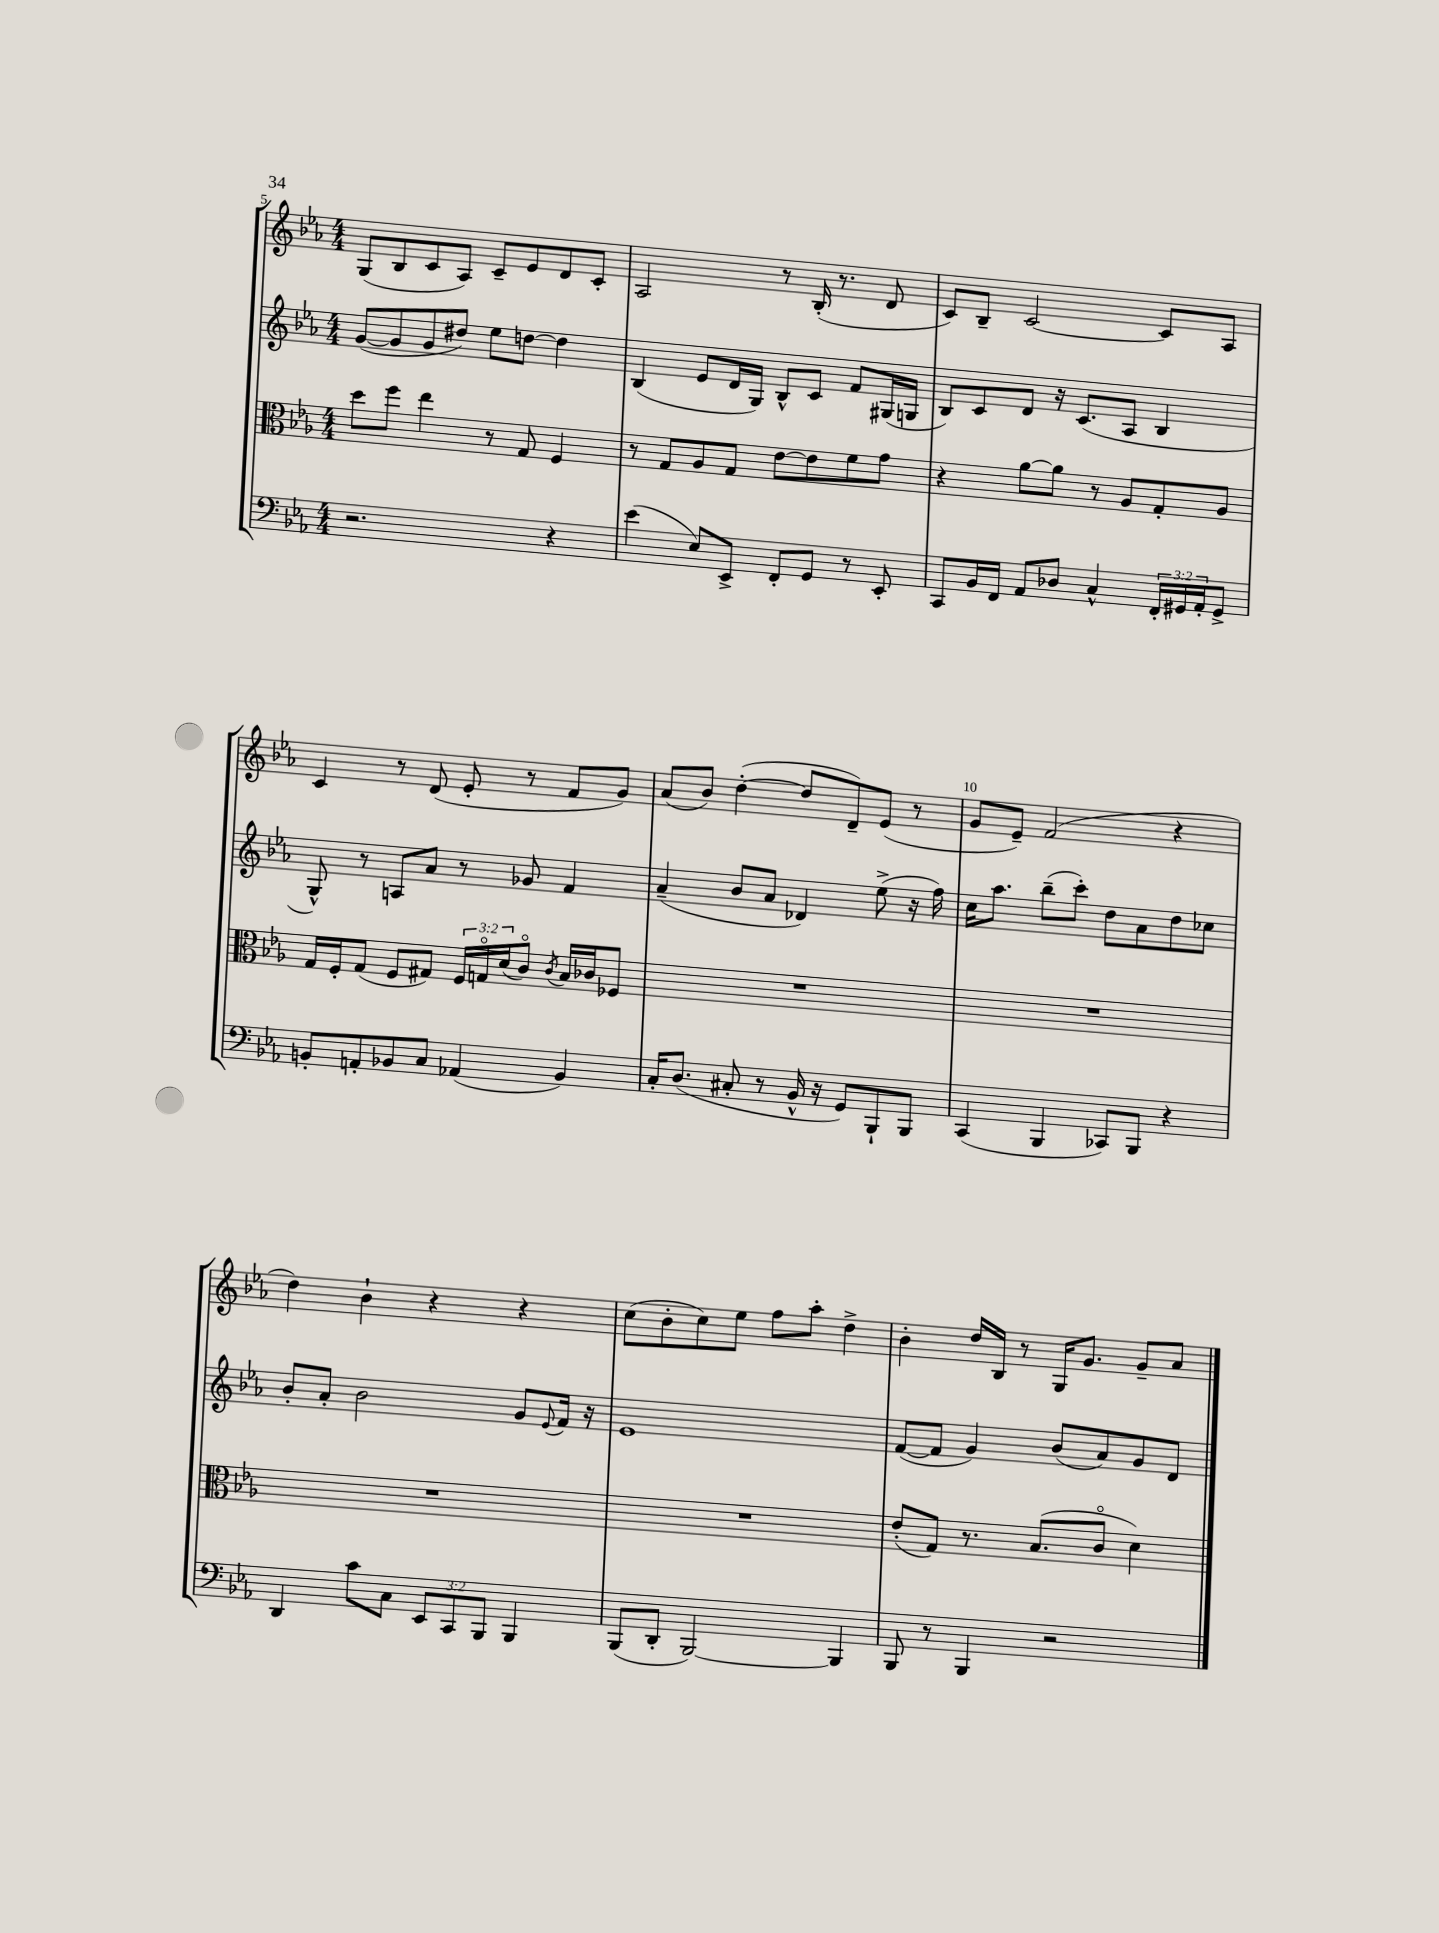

**kern	**kern	**kern	**kern
*part4	*part3	*part2	*part1
*staff4	*staff3	*staff2	*staff1
*clefF4	*clefC3	*clefG2	*clefG2
*k[b-e-a-]	*k[b-e-a-]	*k[b-e-a-]	*k[b-e-a-]
*M4/4	*M4/4	*M4/4	*M4/4
=5	=5	=5	=5
2.r	8dd\L	([8g/L	(8G/L
.	8ff\J	8g/]	8B-/
.	4ee-\	8g/	8c/
.	.	8dd#X/J)	8A-/J)
.	8r	8ee-\L	8c~/L
.	8G/	[8ddn\J	8e-/
4r	4F/	4dd\]	8d/
.	.	.	8c'/J
=6	=6	=6	=6
(4e-\	8r	(4B-/	2A-/
.	8G/L	.	.
8E-/L)	8A-/	8e-/L	.
8EE-^/J	8G/J	16d/L	.
.	.	16G/JJ)	.
8FF'/L	[8e-\L	8B-^^/L	8r
8GG/J	8e-\]	8c/J	(16B-'/
.	.	.	8.r
8r	8f\	8f/L	.
8EE-'/	8g\J	(16G#X/L	8d/
.	.	16Gn/JJ	.
=7	=7	=7	=7
8CC/L	4r	8B-/L)	8c/L)
16BB-/L	.	8c/	8B-~/J
16FF/JJ	.	.	.
8AA-/L	[8a-\L	8d/J	[2c/
8D-X/J	8a-\J]	16r	.
.	.	(8.c/L	.
4C^^/	8r	.	.
.	8A-/L	8A-/J	.
24FF'/LL	8G'/	4B-/	8c/L]
24GG#X/	.	.	.
24AA-'/J	.	.	.
8GG#^/J	8A-/J	.	8A-/J
!!LO:LB:g=z
=8	=8	=8	=8
8BBn'/L	16G/LL	8G^^/)	4c/
.	16F'/J	.	.
8AAn'/	(8G/J	8r	.
8BB-X/	8F/L	8An/L	8r
8C/J	8G#X/J)	8a-/J	(8d/
(4AA-X/	24F/LL	8r	8e-'/
.	24Gn/	.	.
.	(24d/J	.	.
.	8c/J)	8g-X/	8r
.	8qc/	.	.
4BB-/)	16B-/LL	4f/	8f/L
.	16c-X/J	.	.
.	8F-X/J	.	8g/J)
=9	=9	=9	=9
16C'/KL	1r	(4a-~/	(8a-/L
(8.D/J	.	.	.
.	.	.	8b-/J)
8C#X'/	.	8b-/L	([4dd'\
8r	.	8a-/J	.
16BB-^^/	.	4d-X/)	8dd/L]
16r	.	.	.
8GG/L)	.	.	8d~/)
8BBB-`/	.	(8ee-^\	(8e-/J
8BBB-/J	.	16r	8r
.	.	16ff\)	.
=10	=10	=10	=10
(4CC/	1r	16cc\KL	8g/L
.	.	8.aa-\J	.
.	.	.	8e-~/J)
4BBB-/	.	(8bb-~\L	(2f/
.	.	8ccc'\J)	.
8CC-X/L)	.	8dd\L	.
8BBB-/J	.	8a-\	.
4r	.	8dd\	4r
.	.	8cc-X\J	.
!!LO:LB:g=z
=11	=11	=11	=11
4DD/	1r	8b-'/L	4dd\)
.	.	8a-'/J	.
8c\L	.	2b-\	4b-`\
8C\J	.	.	.
12EE-/L	.	.	4r
12CC/	.	.	.
12BBB-/J	.	.	.
4BBB-/	.	8g/L	4r
.	.	8qqe-/	.
.	.	16f/Jk	.
.	.	16r	.
=12	=12	=12	=12
(8BBB-/L	1r	1e-	(8cc\L
8DD'/J	.	.	8b-'\
[2BBB-/)	.	.	8cc\)
.	.	.	8ee-\J
.	.	.	8ff\L
.	.	.	8aa-'\J
4BBB-/]	.	.	4dd^\
=13	=13	=13	=13
8BBB-/	(8e-'/L	([8f/L	4b-'\
8r	8G/J)	8f/J]	.
4BBB-/	8.r	4g/)	16dd/LL
.	.	.	16B-/JJ
.	.	.	8r
.	(8.B-/L	.	.
2r	.	(8b-/L	16G/KL
.	.	.	8.g/J
.	8c/J	8a-/)	.
.	4d\)	8g/	8g~/L
.	.	8d/J	8a-/J
==	==	==	==
*-	*-	*-	*-
